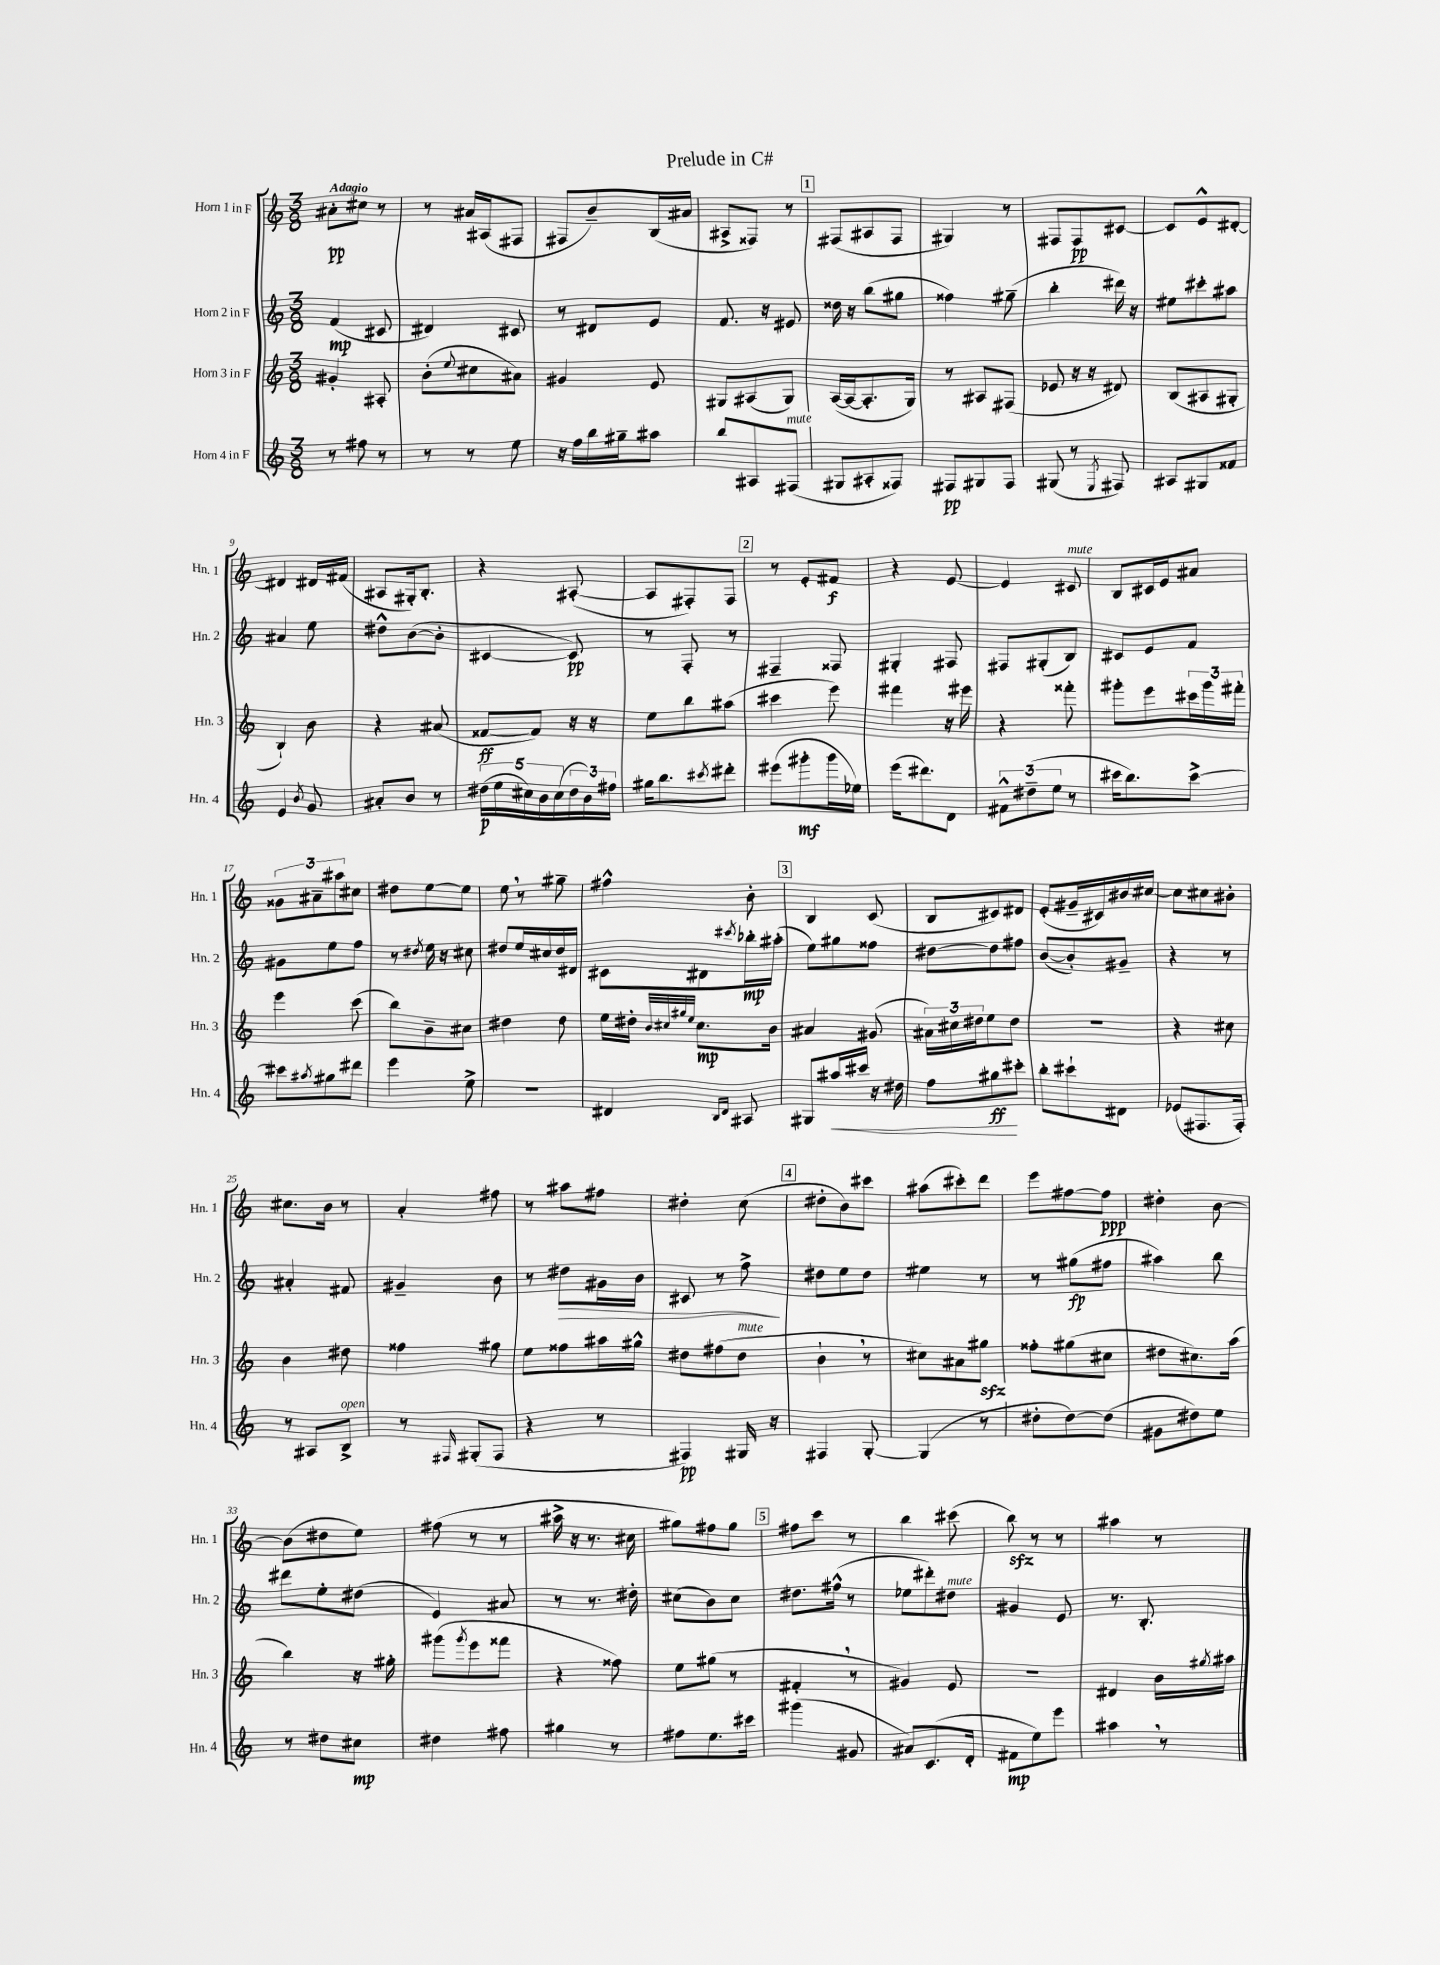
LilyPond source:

\header { title = "Prelude in C#" }
<<
\new StaffGroup <<
\new Staff = "s0" \with { instrumentName = "Horn 1 in F" shortInstrumentName = "Hn. 1" } {
    \clef treble \key c \major \numericTimeSignature \time 3/8 \tempo "Adagio"
    ais'8-.\pp cis''8 r8 |
    r8 ais'16 ais16( fis8 |
    fis8 b'8--) b16( ais'16 |
    ais8-> fisis8) r8 |
    \mark \markup { \box "1" } fis8( ais8 fis8 |
    gis4) r8 |
    fis8 fis8\pp cis'8~ |
    cis'8 e'8-^ dis'8~-. |
    dis'4 dis'16 fis'16( |
    ais8 gis16-.) b8.-. |
    r4 ais8~-.( |
    ais8 fis8-.) fis8 |
    \mark \markup { \box "2" } r8 e'8-. fis'8\f |
    r4 e'8~ |
    e'4 cis'8^\markup { \italic "mute" } |
    b8 cis'16 e'16 ais'8 |
    \tuplet 3/2 { gisis'8 ais'8-- ais''8 } cis''8 |
    dis''8 e''8~ e''8 |
    e''8 \breathe r8 gis''8-- |
    fis''4-^ b'8-. |
    \mark \markup { \box "3" } b4 c'8( |
    b8 cis'8) dis'8 |
    e'8-.( gis'16-- cis'16) bis'16 cis''16~ |
    cis''8 cis''8 bis'8-. |
    cis''8. b'16 r8 |
    a'4-. fis''8 |
    r8 ais''8 fis''8 |
    dis''4-. c''8( |
    \mark \markup { \box "4" } dis''8-. b'8) cis'''8 |
    ais''8( cis'''8-.) d'''8 |
    e'''8 fis''8~ fis''8\ppp |
    dis''4-. b'8~ |
    b'8( dis''8 e''8) |
    fis''8( r8 r8 |
    ais''16-> r16 r8. cis''16 |
    gis''8) fis''8 gis''8 |
    \mark \markup { \box "5" } fis''8 c'''8 r8 |
    b''4 cis'''8( |
    b''8\sfz) r8 r8 |
    ais''4 r8 \bar "|." |
}
\new Staff = "s1" \with { instrumentName = "Horn 2 in F" shortInstrumentName = "Hn. 2" } {
    \clef treble \key c \major \numericTimeSignature \time 3/8
    f'4\mp( cis'8 |
    dis'4) cis'8 |
    r8 dis'8 e'8 |
    f'8. r16 eis'8 |
    \mark \markup { \box "1" } disis''16 r16 b''8( gis''8 |
    fisis''4) gis''8--( |
    b''4-. dis'''16) r16 |
    eis''8 cis'''8-. ais''8 |
    ais'4 e''8 |
    dis''8-^ b'8~( b'8-. |
    cis'4~ cis'8\pp) |
    r8 f8-. r8 |
    \mark \markup { \box "2" } fis4-- fisis8 |
    gis4-. fis8 |
    fis8 gis8-.( b8) |
    cis'8 e'8 f'8 |
    gis'8 e''8 f''8 |
    r8 \acciaccatura { dis''8 } e''16 r16 cis''8 |
    dis''8 e''16 cis''16 dis''16 dis'16 |
    cis'8 dis'8 \acciaccatura { cis'''8 } bes''16-.\mp ais''16-.( |
    \mark \markup { \box "3" } e''8) gis''8 fisis''8 |
    dis''8~ dis''8 fis''8 |
    b'8~( b'8-.) gis'8-- |
    r4 r8 |
    ais'4-. fis'8 |
    gis'4-- b'8 |
    r8 dis''8\> gis'16 b'16 |
    cis'8 r8 f''8->\! |
    \mark \markup { \box "4" } dis''8 e''8 dis''8 |
    eis''4 r8 |
    r8 gis''8\fp( fis''8 |
    ais''4) b''8 |
    dis'''8 e''8-. dis''8( |
    e'4) ais'8 |
    r8 r8. dis''16-. |
    cis''8( b'8) cis''8 |
    \mark \markup { \box "5" } dis''8. fis''16-^( r8 |
    ees''8 dis'''8-.) dis''8^\markup { \italic "mute" } |
    gis'4 e'8 |
    r8. b8.-. \bar "|." |
}
\new Staff = "s2" \with { instrumentName = "Horn 3 in F" shortInstrumentName = "Hn. 3" } {
    \clef treble \key c \major \numericTimeSignature \time 3/8
    gis'4-. ais8-. |
    b'8-.( \appoggiatura { e''8 } cis''8 ais'8) |
    gis'4 e'8 |
    gis8 ais8( gis8) |
    \mark \markup { \box "1" } a16~( a16~ a8.-. g16) |
    r8 ais8 fis8( |
    ees'8 r16 r16 dis'8) |
    b8( ais8 gis8-. |
    b4-!) b'8 |
    r4 ais'8( |
    fisis'8~\ff fisis'8) r16 r16 |
    e''8 b''8 ais''8( |
    \mark \markup { \box "2" } cis'''4 e'''8) |
    fis'''4 r16 eis'''16 |
    r4 fisis'''8-. |
    gis'''8-. e'''8 \tuplet 3/2 { cis'''16 gis'''16 fis'''16-. } |
    e'''4 c'''8( |
    b''8) b'8-- cis''8 |
    dis''4 dis''8 |
    e''16 dis''16-. \grace { b'32 cis''32 gis''32 e''32 } cis''8.\mp b'16 |
    \mark \markup { \box "3" } ais'4 gis'8( |
    \tuplet 3/2 { ais'16) cis''16 dis''16 } e''8 dis''8 |
    r4. |
    r4 cis''8 |
    b'4 dis''8 |
    fisis''4 gis''8 |
    e''8 fisis''8 ais''16 gis''16-^ |
    dis''8 fis''8( dis''8^\markup { \italic "mute" } |
    \mark \markup { \box "4" } b'4-! \breathe r8 |
    cis''8) ais'8 gis''8\sfz |
    fisis''8-. gis''8( cis''8 |
    dis''8 cis''8.) a''16( |
    b''4) r16 gis''16-. |
    gis'''8( \acciaccatura { gis'''8 } e'''8 fisis'''8 |
    r4 fisis''8) |
    e''8 gis''8( r8 |
    \mark \markup { \box "5" } fis'4-. \breathe r8 |
    gis'4) e'8 |
    r4. |
    dis'4 b'16 \acciaccatura { gis''8 } ais''16 \bar "|." |
}
\new Staff = "s3" \with { instrumentName = "Horn 4 in F" shortInstrumentName = "Hn. 4" } {
    \clef treble \key c \major \numericTimeSignature \time 3/8
    r8 fis''8 r8 |
    r8 r8 e''8 |
    r16 f''16 b''16 gis''16-- ais''8 |
    b''8 ais8 fis8^\markup { \italic "mute" }( |
    \mark \markup { \box "1" } gis8 ais8-. fisis8) |
    fis8\pp gis8 fis8 |
    gis8( r8 \acciaccatura { e8 } fis8) |
    ais8 gis8 fisis'8 |
    e'4 \acciaccatura { b'8 } g'8 |
    ais'8-. b'8 r8 |
    \tuplet 5/4 { dis''16\p( e''16 cis''16) b'16 cis''16( } \tuplet 3/2 { dis''16 b'16) fis''16 } |
    gis''16 b''8. \acciaccatura { cis'''8 } dis'''8-. |
    \mark \markup { \box "2" } eis'''8( gis'''8-.\mf gis'''16 ees''16) |
    e'''16( dis'''8.) d'8 |
    \tuplet 3/2 { fis'8-^ dis''8--( e''8 } r8 |
    cis'''16 b''8.) cis'''8~-> |
    cis'''8 \acciaccatura { ais''8 } gis''8 dis'''8 |
    e'''4 e''8-> |
    R4. |
    dis'4 \grace { b16 dis'16 } ais8 |
    \mark \markup { \box "3" } gis8 ais''16\< cis'''16 r16 dis''16 |
    f''8 gis''8\ff\! cis'''8-. |
    b''8-. cis'''8-! dis'8 |
    ees'8( fis8. fis16-.) |
    r8 ais8 b8->^\markup { \italic "open" } |
    r8 \grace { fis16 } gis8-.( fis8 |
    r4 r8 |
    fis4\pp) gis16 r16 |
    \mark \markup { \box "4" } fis4 g8~-. |
    g4( r8 |
    dis''8-. dis''8~) dis''8( |
    gis'8 dis''8) e''8 |
    r8 dis''8 cis''8\mp |
    dis''4 fis''8 |
    gis''4 r8 |
    fis''8 e''8. cis'''16 |
    \mark \markup { \box "5" } gis'''4( gis'8 |
    ais'8) c'8.( d'16-. |
    fis'8\mp e''8) e'''8 |
    ais''4 \breathe r8 \bar "|." |
}
>>
>>
